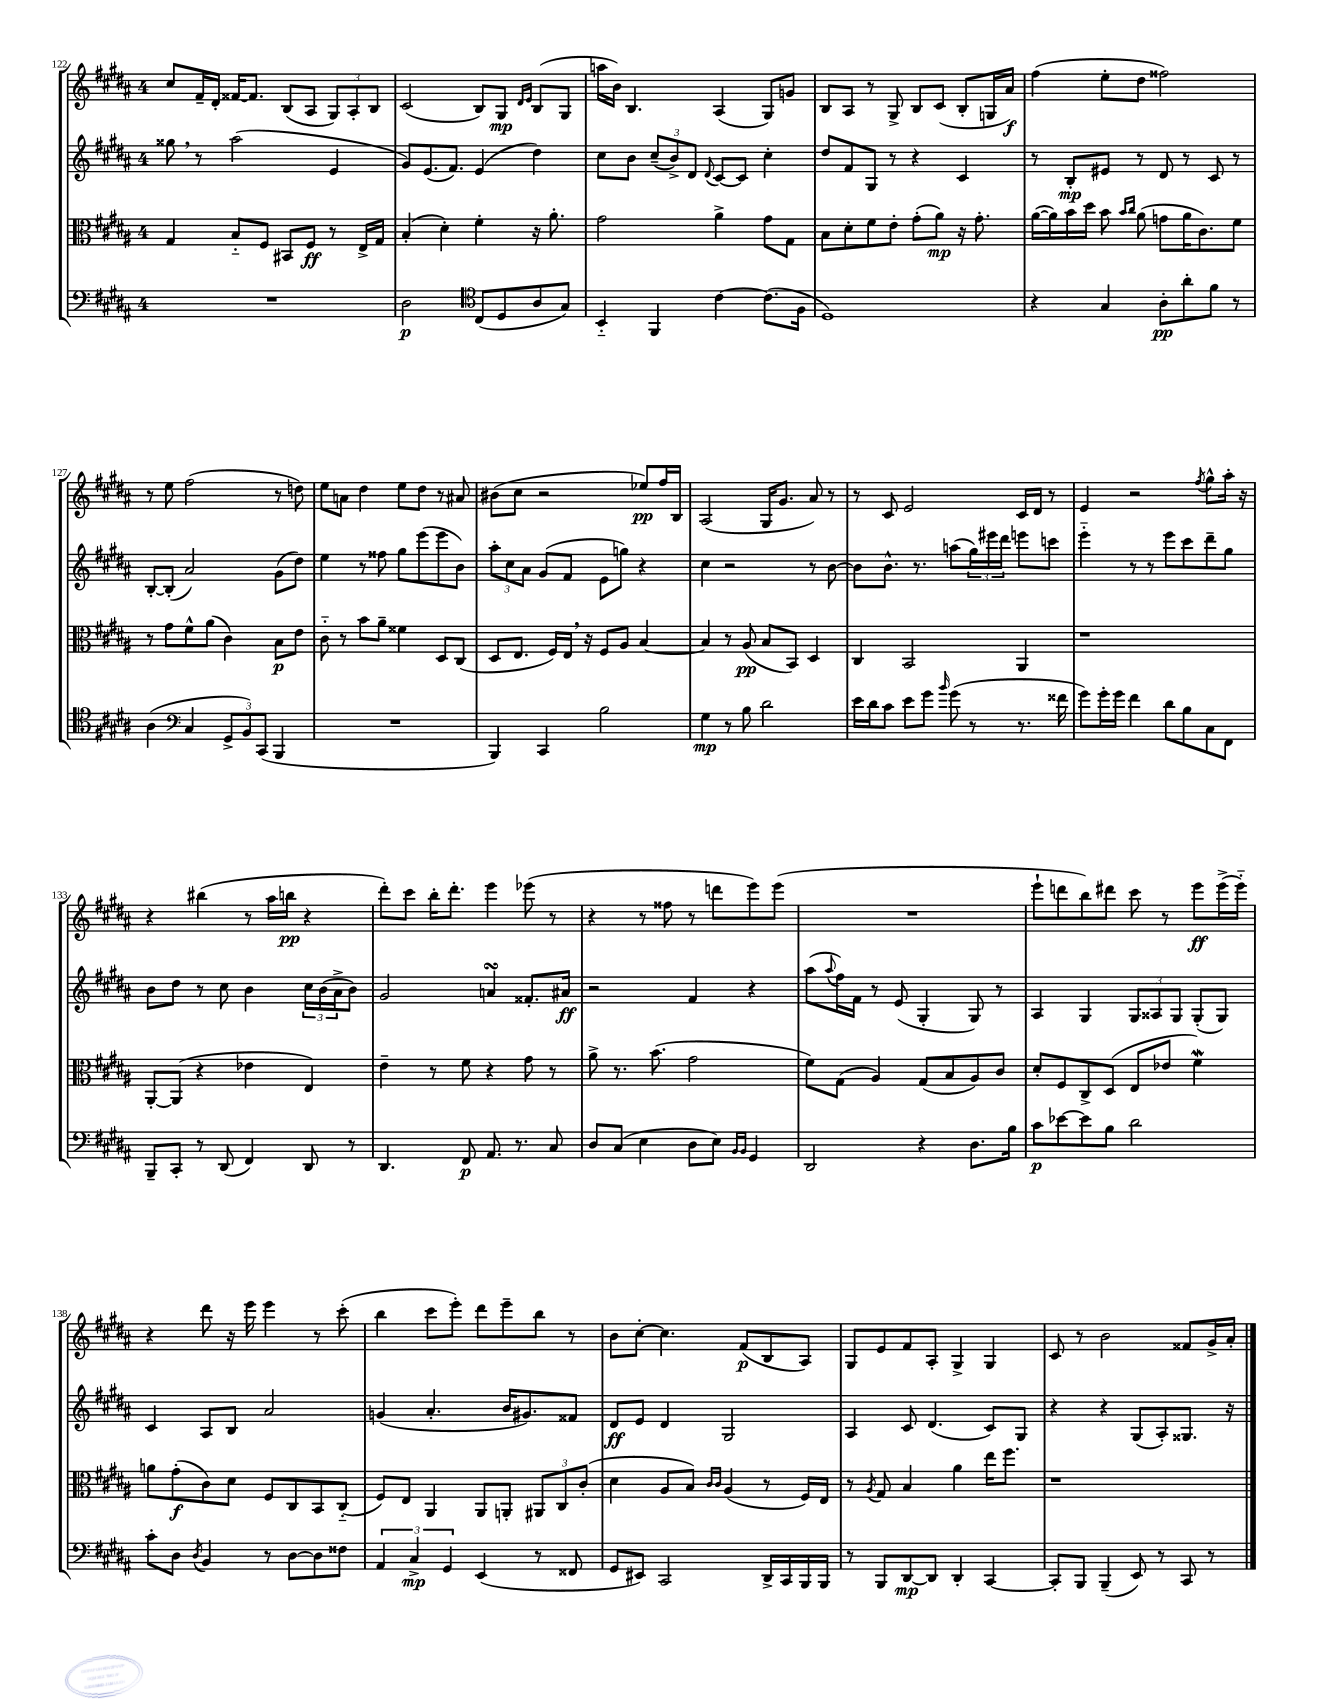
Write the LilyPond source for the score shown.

<<
\new StaffGroup <<
\new Staff = "s0" {
    \clef treble \key b \major \once \override Staff.TimeSignature.style = #'single-digit \time 4/4
    cis''8 fis'16-- dis'16-. fisis'16~ fisis'8. b8( ais8 \tuplet 3/2 { gis8) ais8-. b8 } |
    cis'2( b8) gis8\mp \grace { dis'16 e'16 } b8( gis8 |
    a''16 b'16) b4. ais4( gis8) g'8 |
    b8 ais8 r8 gis8-> b8 cis'8( b8-. g16 ais'16\f) |
    fis''4( e''8-. dis''8 fisis''2) |
    r8 e''8 fis''2( r8 d''8) |
    e''8 a'8 dis''4 e''8 dis''8 r8 ais'8 |
    bis'8( cis''8 r2 ees''8\pp) fis''16 b16 |
    ais2( gis16 gis'8. ais'8) r8 |
    r8 cis'8 e'2 cis'16 dis'16 r8 |
    e'4 r2 \acciaccatura { fis''8 } gis''8-^ ais''16-. r16 |
    r4 bis''4( r8 ais''16 b''16\pp r4 |
    dis'''8-.) cis'''8 b''16-. dis'''8.-. e'''4 ees'''8( r8 |
    r4 r8 fisis''8 r8 d'''8 e'''8) e'''8( |
    R1 |
    e'''8-! d'''8 b''8) dis'''8 cis'''8 r8 e'''8\ff e'''16->( e'''16-_) |
    r4 dis'''8 r16 e'''16 e'''4 r8 cis'''8-.( |
    b''4 cis'''8 e'''8-.) dis'''8 e'''8-- b''8 r8 |
    b'8 cis''8~-. cis''4. fis'8\p( b8 ais8) |
    gis8 e'8 fis'8 ais8-. gis4-> gis4 |
    cis'8 r8 b'2 fisis'8 gis'16-> ais'16-. \bar "|." |
}
\new Staff = "s1" {
    \clef treble \key b \major \once \override Staff.TimeSignature.style = #'single-digit \time 4/4
    gisis''8 \breathe r8 ais''2( e'4 |
    gis'8) e'8.( fis'8.) e'4( dis''4) |
    cis''8 b'8 \tuplet 3/2 { cis''8--( b'8->) dis'8 } \appoggiatura { dis'8 } cis'8~ cis'8 cis''4-. |
    dis''8 fis'8 gis8 r8 r4 cis'4 |
    r8 b8-.\mp eis'8 r8 dis'8 r8 cis'8 r8 |
    b8~-. b8-.( ais'2) gis'8( dis''8) |
    e''4 r8 fisis''8 gis''8 e'''8( e'''8 b'8) |
    \tuplet 3/2 { ais''8-. cis''8 ais'8 } gis'8( fis'8 e'8 g''8) r4 |
    cis''4 r2 r8 b'8~ |
    b'8 b'8.-^ r8. a''8( \tuplet 3/2 { gis''16) eis'''16 dis'''16 } e'''8 c'''8 |
    e'''4-_ r8 r8 e'''8 cis'''8 dis'''8-- gis''8 |
    b'8 dis''8 r8 cis''8 b'4 \tuplet 3/2 { cis''16 b'16( ais'16-> } b'8) |
    gis'2 a'4\turn fisis'8.-. ais'16\ff |
    r2 fis'4 r4 |
    ais''8( \appoggiatura { ais''8 } fis''16) fis'16 r8 e'8( gis4-. gis8) r8 |
    ais4 gis4 \tuplet 3/2 { gis8 aisis8 gis8 } gis8-.( gis8) |
    cis'4 ais8 b8 ais'2 |
    g'4( ais'4.-. b'16 gis'8.) fisis'8 |
    dis'8\ff e'8 dis'4 gis2 |
    ais4 cis'8 dis'4.( cis'8) gis8 |
    r4 r4 gis8( ais8-.) gisis8. r16 \bar "|." |
}
\new Staff = "s2" {
    \clef alto \key b \major \once \override Staff.TimeSignature.style = #'single-digit \time 4/4
    gis4 b8-_ fis8 bis,8 fis8\ff r8 e16-> gis16 |
    b4-.( dis'4-.) fis'4-. r16 ais'8.-. |
    gis'2 ais'4-> gis'8 gis8 |
    b8 dis'8-. fis'8 e'8-. gis'8-.( ais'8\mp) r16 gis'8.-. |
    ais'16~( ais'16) b'16 dis''16 b'8 \grace { b'16 cis''16 } ais'8( g'8 ais'16 cis'8.) fis'8 |
    r8 gis'8 fis'8-^ ais'8( cis'4) b8\p e'8 |
    cis'8-_ r8 b'8 ais'8-- fisis'4 dis8 cis8( |
    dis8 e8. fis16) e16 \breathe r16 fis8 ais8 b4~ |
    b4 r8 ais8\pp( b8 b,8) dis4 |
    cis4 b,2 ais,4 |
    r1 |
    ais,8~-. ais,8( r4 ees'4 e4) |
    e'4-- r8 fis'8 r4 gis'8 r8 |
    ais'8-> r8. b'8.( gis'2 |
    fis'8) gis8( ais4) gis8( b8 ais8) cis'8 |
    dis'8-. fis8 cis8-> dis8( e8 ees'8 fis'4\mordent) |
    a'8 gis'8-.\f( cis'8) dis'8 fis8 cis8 b,8 cis8-_( |
    fis8) e8 ais,4 ais,8 a,8-. \tuplet 3/2 { ais,8 cis8 cis'8-.( } |
    dis'4 ais8 b8) \grace { cis'16 cis'16 } ais4( r8 fis16) e16 |
    r8 \acciaccatura { ais8 } gis8 b4 ais'4 e''16 fis''8. |
    r1 \bar "|." |
}
\new Staff = "s3" {
    \clef bass \key b \major \once \override Staff.TimeSignature.style = #'single-digit \time 4/4
    R1 |
    dis2\p \clef tenor cis8( dis8 ais8 gis8) |
    b,4-_ fis,4 cis'4~ cis'8.( fis16 |
    dis1) |
    r4 gis4 ais8-.\pp ais'8-. fis'8 r8 |
    ais4( \clef bass cis4 \tuplet 3/2 { gis,8-> b,8) cis,8( } b,,4 |
    R1 |
    b,,4) cis,4 b2 |
    gis4\mp r8 b8 dis'2 |
    e'16 dis'16 cis'8 e'8 gis'8 \grace { b'16 } gis'8( r8 r8. fisis'16 |
    gis'8) gis'16-. gis'16 fis'4 dis'8 b8 cis8 fis,8 |
    b,,8-- cis,8-. r8 dis,8( fis,4) dis,8 r8 |
    dis,4. fis,8\p ais,8. r8. cis8 |
    dis8 cis8( e4 dis8 e8) \grace { b,16 b,16 } gis,4 |
    dis,2 r4 dis8. b16 |
    cis'8\p ees'8~ ees'8 b8 dis'2 |
    cis'8-. dis8 \acciaccatura { dis8 } b,4 r8 dis8~ dis8 fisis8 |
    \tuplet 3/2 { ais,4 cis4->\mp gis,4 } e,4( r8 fisis,8 |
    gis,8 eis,8) cis,2 dis,16-> cis,16 b,,16 b,,16 |
    r8 b,,8 dis,8~\mp dis,8 dis,4-. cis,4~ |
    cis,8-. b,,8 b,,4--( e,8) r8 cis,8 r8 \bar "|." |
}
>>
>>
\layout { \context { \Score currentBarNumber = #122 } }
